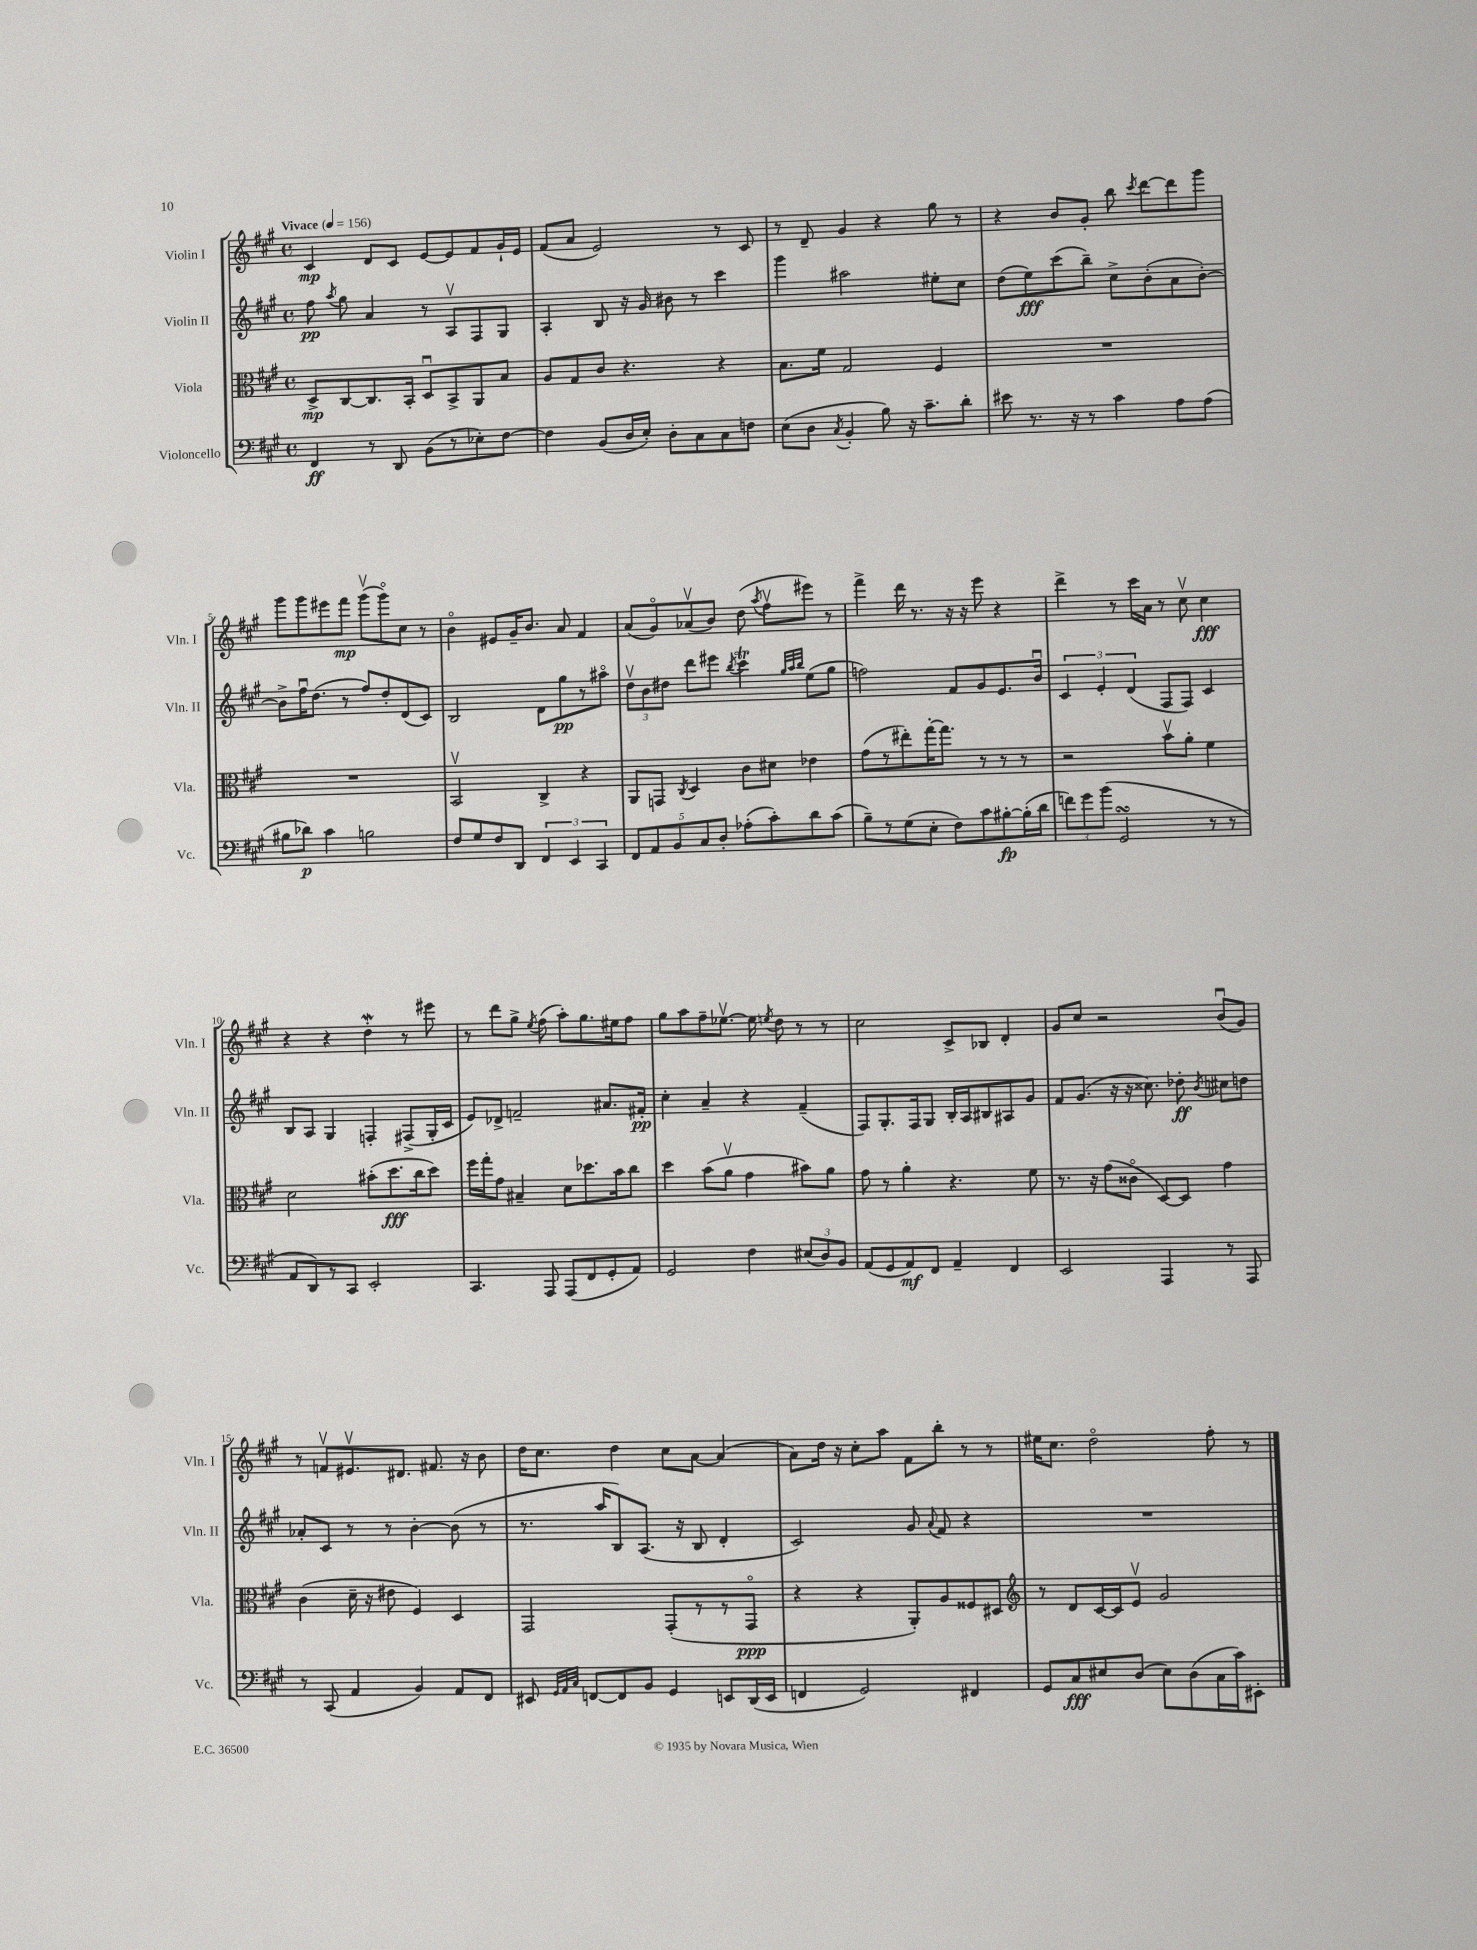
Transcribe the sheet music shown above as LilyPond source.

<<
\new StaffGroup <<
\new Staff = "s0" \with { instrumentName = "Violin I" shortInstrumentName = "Vln. I" } {
    \clef treble \key a \major \defaultTimeSignature \time 4/4 \tempo "Vivace" 4 = 156
    \autoBeamOff cis'4\mp d'8[ cis'8] e'8[~ e'8 fis'8 gis'16-! e'16] |
    fis'8[( a'8] e'2) r8 cis'8 |
    r8 d'8-- gis'4 r4 gis''8 r8 |
    r4 b'8[ gis'8]-. b''8 \acciaccatura { cis'''8 } d'''8[~ d'''8 gis'''8] |
    gis'''8[ gis'''8 eis'''8 fis'''8]\mp gis'''8[\upbow( gis'''8\flageolet) cis''8] r8 |
    b'4\flageolet eis'8[ gis'16-- b'8.] a'8 fis'4 |
    a'8[( gis'8\flageolet) aes'8\upbow( b'8]) d''8( \acciaccatura { a''8 } fis''8[\upbow eis'''8]) r8 |
    fis'''4-> d'''16 r8. r16 r16 e'''8 r4 |
    d'''4-> r8 cis'''16[ a'16] r8 cis''8\upbow cis''4\fff |
    r4 r4 d''4-.\mordent r8 eis'''8 |
    r8 d'''8[ gis''8]-> \acciaccatura { e''8 } fis''8( a''8[-.) gis''8. eis''16 fis''8] |
    gis''8[ a''8 fis''8-- ees''8.]~\upbow ees''16 \acciaccatura { e''8 } d''8 r8 r8 |
    cis''2 cis'8[-> bes8] d'4-. |
    gis'8[ cis''8] r2 b'8[\downbow( gis'8]) |
    r8 f'8[\upbow eis'8.\upbow dis'8.] fis'8. r16 b'8 |
    d''16[ cis''8.] d''4 cis''8[ a'8]~ a'4( |
    a'8[) d''16] r16 cis''8[-. a''8] fis'8[ b''8]-. r8 r8 |
    eis''16[ cis''8.] d''2\flageolet fis''8-. r8 \bar "|." |
}
\new Staff = "s1" \with { instrumentName = "Violin II" shortInstrumentName = "Vln. II" } {
    \clef treble \key a \major \defaultTimeSignature \time 4/4
    \autoBeamOff fis''8\pp \acciaccatura { a''8 } gis''8 a'4 r8 a8[\upbow fis8 gis8] |
    a4-. b8 r16 gis'16 bis'8 r8 cis'''4 |
    gis'''4 ais''2 eis''8[-. cis''8] |
    d''8[( e''8\fff) cis'''8( b''8]--) cis''8[-> b'8-.( a'8 b'8]~-.) |
    b'8[-> fis''16\downbow d''8.]( r8 fis''8[) d''8-. d'8( cis'8]) |
    b2 d'8[ gis''8\pp r8 ais''8]\flageolet |
    \tuplet 3/2 { d''8[\upbow b'8 dis''8] } d'''8[ eis'''8] \acciaccatura { b''8 } cis'''4\trill \grace { gis''32[ a''32 b''32] } e''8[( gis''8] |
    f''2) fis'8[ gis'8 e'8. b'16]\downbow |
    \tuplet 3/2 { cis'4 e'4-. d'4( } fis8[ fis8]) cis'4 |
    b8[ a8] gis4 f4-. fis8[->( gis16-. cis'16] |
    e'8[) des'8]-> f'2-- ais'8.[ fis'16]-.\pp |
    cis''4-. a'4-- r4 fis'4--( |
    fis8[) gis8.-. fis16 gis8] b16[-. a16 bis8 ais8 gis'8] |
    fis'8[ gis'8.]( r16 r16 cisis''8.) des''8-.\ff \acciaccatura { b'8 } cis''8[ d''8] |
    aes'8[-. cis'8] r8 r8 b'4~-. b'8( r8 |
    r8. a''16[ b8) a8.]( r16 b8 d'4-. |
    cis'2) gis'8 \appoggiatura { a'8 } fis'8 r4 |
    R1 \bar "|." |
}
\new Staff = "s2" \with { instrumentName = "Viola" shortInstrumentName = "Vla." } {
    \clef alto \key a \major \defaultTimeSignature \time 4/4
    \autoBeamOff d8[->\mp cis8~ cis8. b,16]-. d8[\downbow b,8-> a,8 b8] |
    a8[ gis8 cis'8] r4. r4 |
    b8.[ fis'16] gis2 fis4 |
    R1 |
    R1 |
    b,2\upbow cis4-> r4 |
    a,8[ g,8] \acciaccatura { cis8 } d4 cis'8[ dis'8] ees'4 |
    gis'8[( r8 eis''8-.) gis''16~-. gis''8.] r8 r8 r8 |
    r2 b'8[\upbow a'8]-. fis'4 |
    d'2 bis'8[-.( d''8.\fff cis''16 d''8]) |
    fis''16[ gis''16-. gis'8] bis4-- d'8[ des''8. b'16 cis''8] |
    d''4 b'8[( a'8]\upbow gis'4 bis'8[) a'8] |
    gis'8 r8 a'4-. r4. fis'8 |
    r8. r16 gis'8[( cisis'8]\flageolet d8[~) d8] gis'4 |
    cis'4( d'16-- r16 eis'8 fis4) d4 |
    gis,2 gis,8[-.( r8 r8 gis,8]\flageolet\ppp |
    r4 r4 a,8[-.) a8 fisis8 dis8] |
    \clef treble r8 d'8[ cis'16~ cis'16 e'8]\upbow gis'2 \bar "|." |
}
\new Staff = "s3" \with { instrumentName = "Violoncello" shortInstrumentName = "Vc." } {
    \clef bass \key a \major \defaultTimeSignature \time 4/4
    \autoBeamOff fis,4\ff r8 d,8 b,8[( r8 ees8-.) fis8]~ |
    fis4 b,8[( d16 e16]-.) d8[-. cis8 cis8 f8] |
    e8[( d8] \acciaccatura { cis8 } b,4-. b8) r16 cis'8.[-- d'8]-. |
    eis'8 r8. r16 r8 cis'4 a8[ a8]( |
    bis8[ des'8]\p) cis'4 b2 |
    fis8[ gis8 fis8 d,8] \tuplet 3/2 { fis,4 e,4 cis,4 } |
    \tuplet 5/4 { fis,8[ a,8 b,8 cis8 d8]-. } aes8[-.( cis'8-.) d'8 cis'8]( |
    b8[--) r8 gis8( e8]-. fis8[) cis'8 bis8~-.\fp bis16-.( d'16] |
    \tuplet 3/2 { f'8[) gis'8 b'8]( } gis,2\turn r8 r8 |
    a,8[ d,8) r8 cis,8] e,2-. |
    cis,4. a,,8 a,,8[( fis,8 gis,8-. a,8]) |
    gis,2 fis4 \tuplet 3/2 { eis8[( d8) b,8] } |
    a,8[( gis,8 a,8\mf) fis,8] a,4-- fis,4 |
    e,2 a,,4 r8 a,,8 |
    r8 cis,8( a,4 b,4) a,8[ fis,8] |
    eis,8 \grace { gis,32[ a,32 cis32] } f,8[~ f,8 b,8] gis,4 e,8[ d,16( e,16] |
    f,4 gis,2) fis,4 |
    gis,8[ cis8\fff eis8 d8]( eis8[) d8( cis16 cis'16) eis,8]-. \bar "|." |
}
>>
>>
